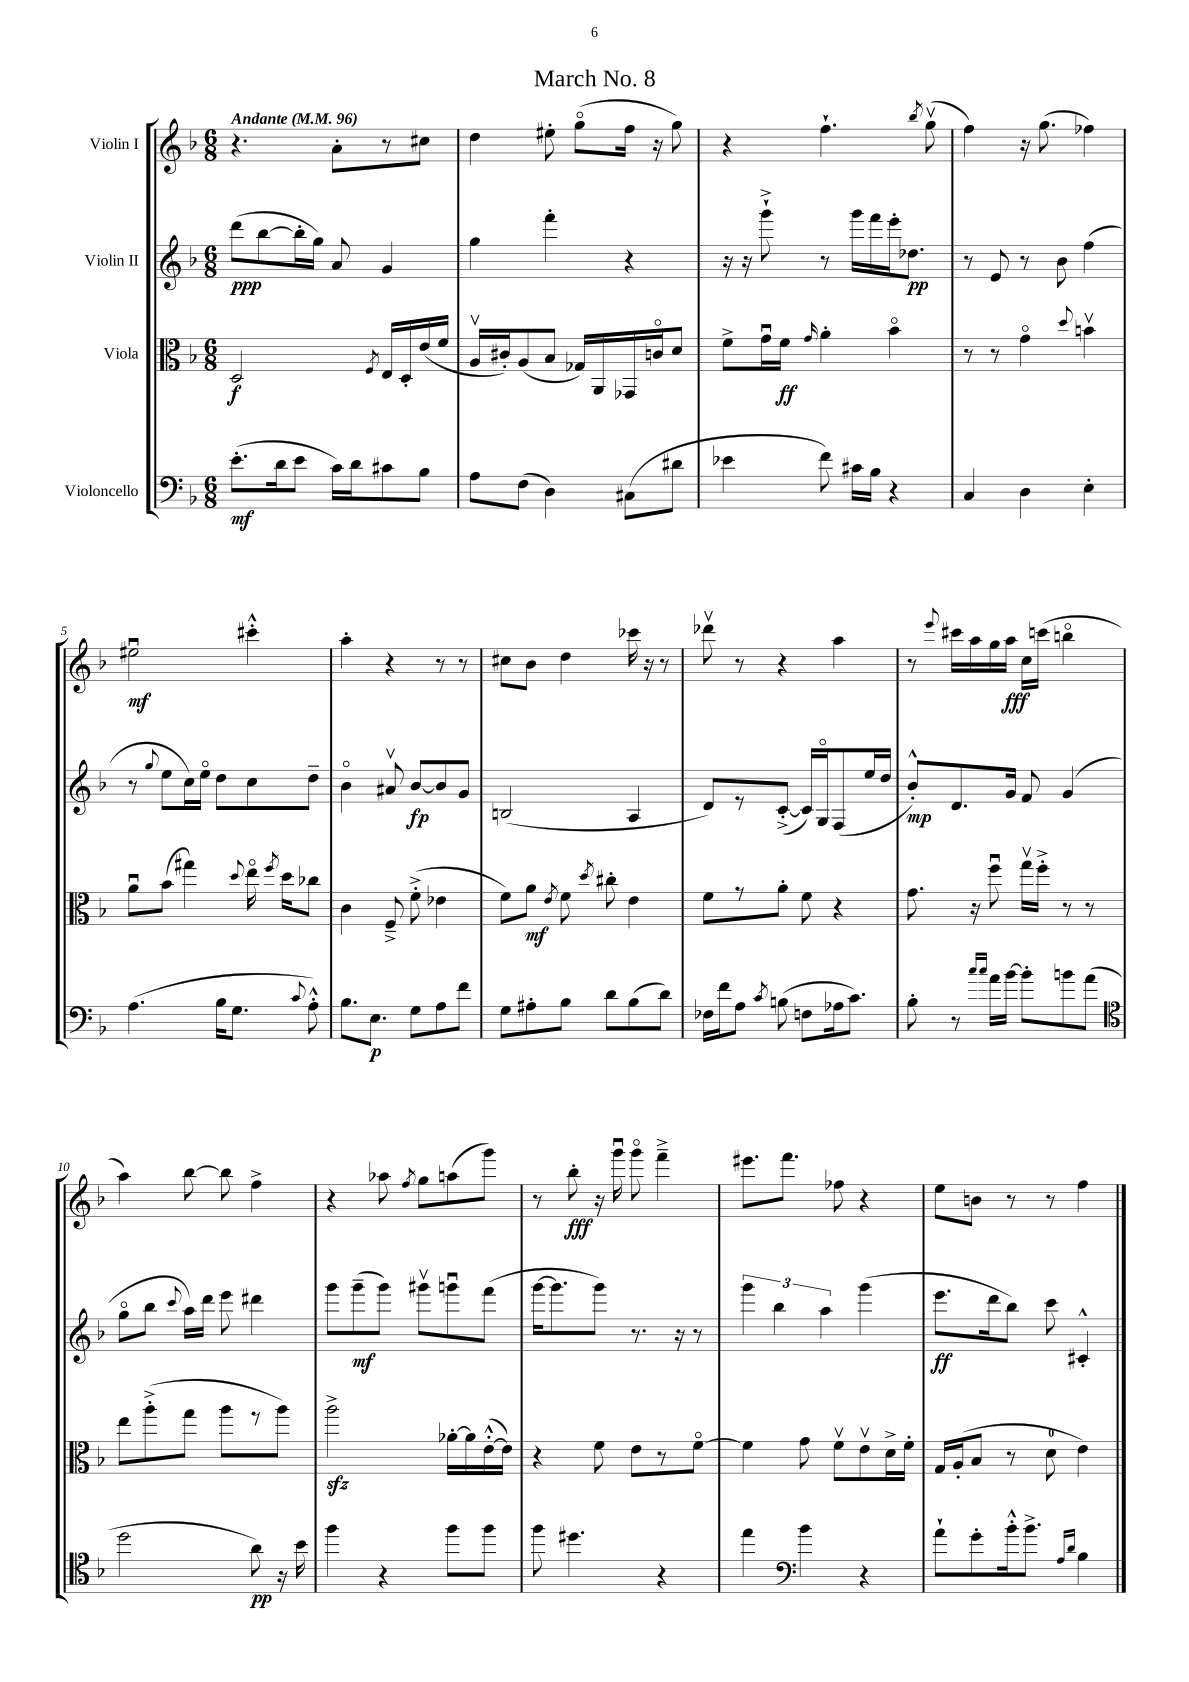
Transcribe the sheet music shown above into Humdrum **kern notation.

**kern	**kern	**kern	**kern
*staff4	*staff3	*staff2	*staff1
*clefF4	*clefC3	*clefG2	*clefG2
*k[b-]	*k[b-]	*k[b-]	*k[b-]
*M6/8	*M6/8	*M6/8	*M6/8
*MM96	*MM96	*MM96	*MM96
(8.e'	2D	(8ddd	4.r
.	.	[8bb-	.
16d	.	.	.
8e	.	16bb-']	.
.	.	16gg)	.
16c)	.	8a	8a'
16d	.	.	.
.	8qF	.	.
8c#	16E	4g	8r
.	16D'	.	.
8B-	(16e	.	8cc#
.	16f	.	.
=	=	=	=
8A	16Av	4gg	4dd
.	16c#')	.	.
(8F	(8A	.	.
4D)	8B-	4fff'	8ee#'
.	16G-)	.	(8ggo
.	16AA	.	.
(8C#	16GG-	4r	16ff
.	16co	.	16r
8d#	8d	.	8gg)
=	=	=	=
4e-	8f^	16r	4r
.	.	16r	.
.	16gu	8ggg`^	.
.	16f	.	.
.	16qqg	.	.
8f)	4a'	8r	4.ff`
16c#	.	16ggg	.
16B-	.	16fff	.
4r	4b-o	16eee'	.
.	.	8.dd-	.
.	.	.	8qbb-
.	.	.	(8ggv
=	=	=	=
4C	8r	8r	4ff)
.	8r	8e	.
4D	4go	8r	16r
.	.	.	(8.gg
.	.	8b-	.
.	8qqdd	.	.
4E'	4bv	(4ff	4ff-)
=	=	=	=
(4.A	8au	8r	2ee#u
.	.	8qqgg	.
.	(8b-	8ee	.
.	4gg#)	16cc)	.
.	.	16eeo	.
16B-	.	8dd	.
8.G	.	.	.
.	8qqdd	.	.
.	16eeo	8cc	4ccc#'^^
.	8qff	.	.
.	16dd	.	.
8qqc	.	.	.
8A'^^)	8cc-	8dd~	.
=	=	=	=
8.B-	4c	4b-o	4aa'
8.E	.	.	.
.	8F~^	8a#v	4r
8G	(8f'^	[8b-	.
8A	4e-	8b-]	8r
8f	.	8g	8r
=	=	=	=
8G	8f)	(2B	8cc#
8A#'	8a	.	8b-
.	8qe	.	.
8B-	8f	.	4dd
.	8qdd	.	.
8d	8cc#'	.	.
(8B-	4e	4A	16ccc-
.	.	.	16r
8d)	.	.	8r
=	=	=	=
16F-	8f	8d)	8ddd-v
16f	.	.	.
8A	8r	8r	8r
8qc	.	.	.
(8B	8a'	([8c'^	4r
8F	8f	16c])	.
.	.	16Go	.
16A-	4r	(8F	4aa
8.c)	.	.	.
.	.	16ee	.
.	.	16dd	.
=	=	=	=
8B-'	8.g	8b-'^^)	8r
.	.	.	8qqeee
8r	.	8.d	16ccc#
.	16r	.	16aa
16qqcc	.	.	.
16qqcc	.	.	.
16a	8ffu	.	16gg
[16b-	.	16g	16aa
8b-']	16ggv	8f	16cc
.	16ff'^	.	(16ccc
8b	8r	(4g	4bbo
(8a	8r	.	.
=	=	=	=
*clefC4	*	*	*
2dd	8ee	8ggo	4aa)
.	(8aa'^	8bb-	.
.	.	8qqccc	.
.	8gg	16aa)	[8bb-
.	.	16ddd	.
.	8aa	8eee	8bb-]
8a)	8r	4ddd#	4ff^
16r	8aa)	.	.
16b-	.	.	.
=	=	=	=
4ff	2aa^	8ggg	4r
.	.	(8ggg~	.
4r	.	8ggg)	8aa-
.	.	.	8qff
.	.	8ggg#v	8gg
8ff	[16a-'	8gggu	(8aa
.	16a-]	.	.
8ff	([16e'^^	(8fff	8ggg)
.	16e])	.	.
=	=	=	=
8ff	4r	[16ggg	8r
.	.	8.ggg]	.
4.dd#	.	.	8bb-'
.	8f	8ggg)	16r
.	.	.	16gggu
.	8e	8.r	8gggo
4r	8r	.	4fff~^
.	.	16r	.
.	[8fo	8r	.
=	=	=	=
4ee	4f]	6ggg	8.eee#
.	.	6bb-	.
.	.	.	8.fff
*clefF4	*	*	*
4b-	8g	.	.
.	.	6aa	.
.	8fv	.	8ff-
4r	8ev	(4ggg	4r
.	16d^	.	.
.	16f'	.	.
=	=	=	=
8a`	16G	8.eee	8ee
.	(16A'	.	.
8g'	8B-	.	8b
.	.	16ddd	.
16b-'^^	8r	8bb-)	8r
8.b-^	.	.	.
.	8d	8ccc	8r
16qqA	.	.	.
16qqd	.	.	.
4B-	4e)	4c#'^^	4ff
==	==	==	==
*-	*-	*-	*-
